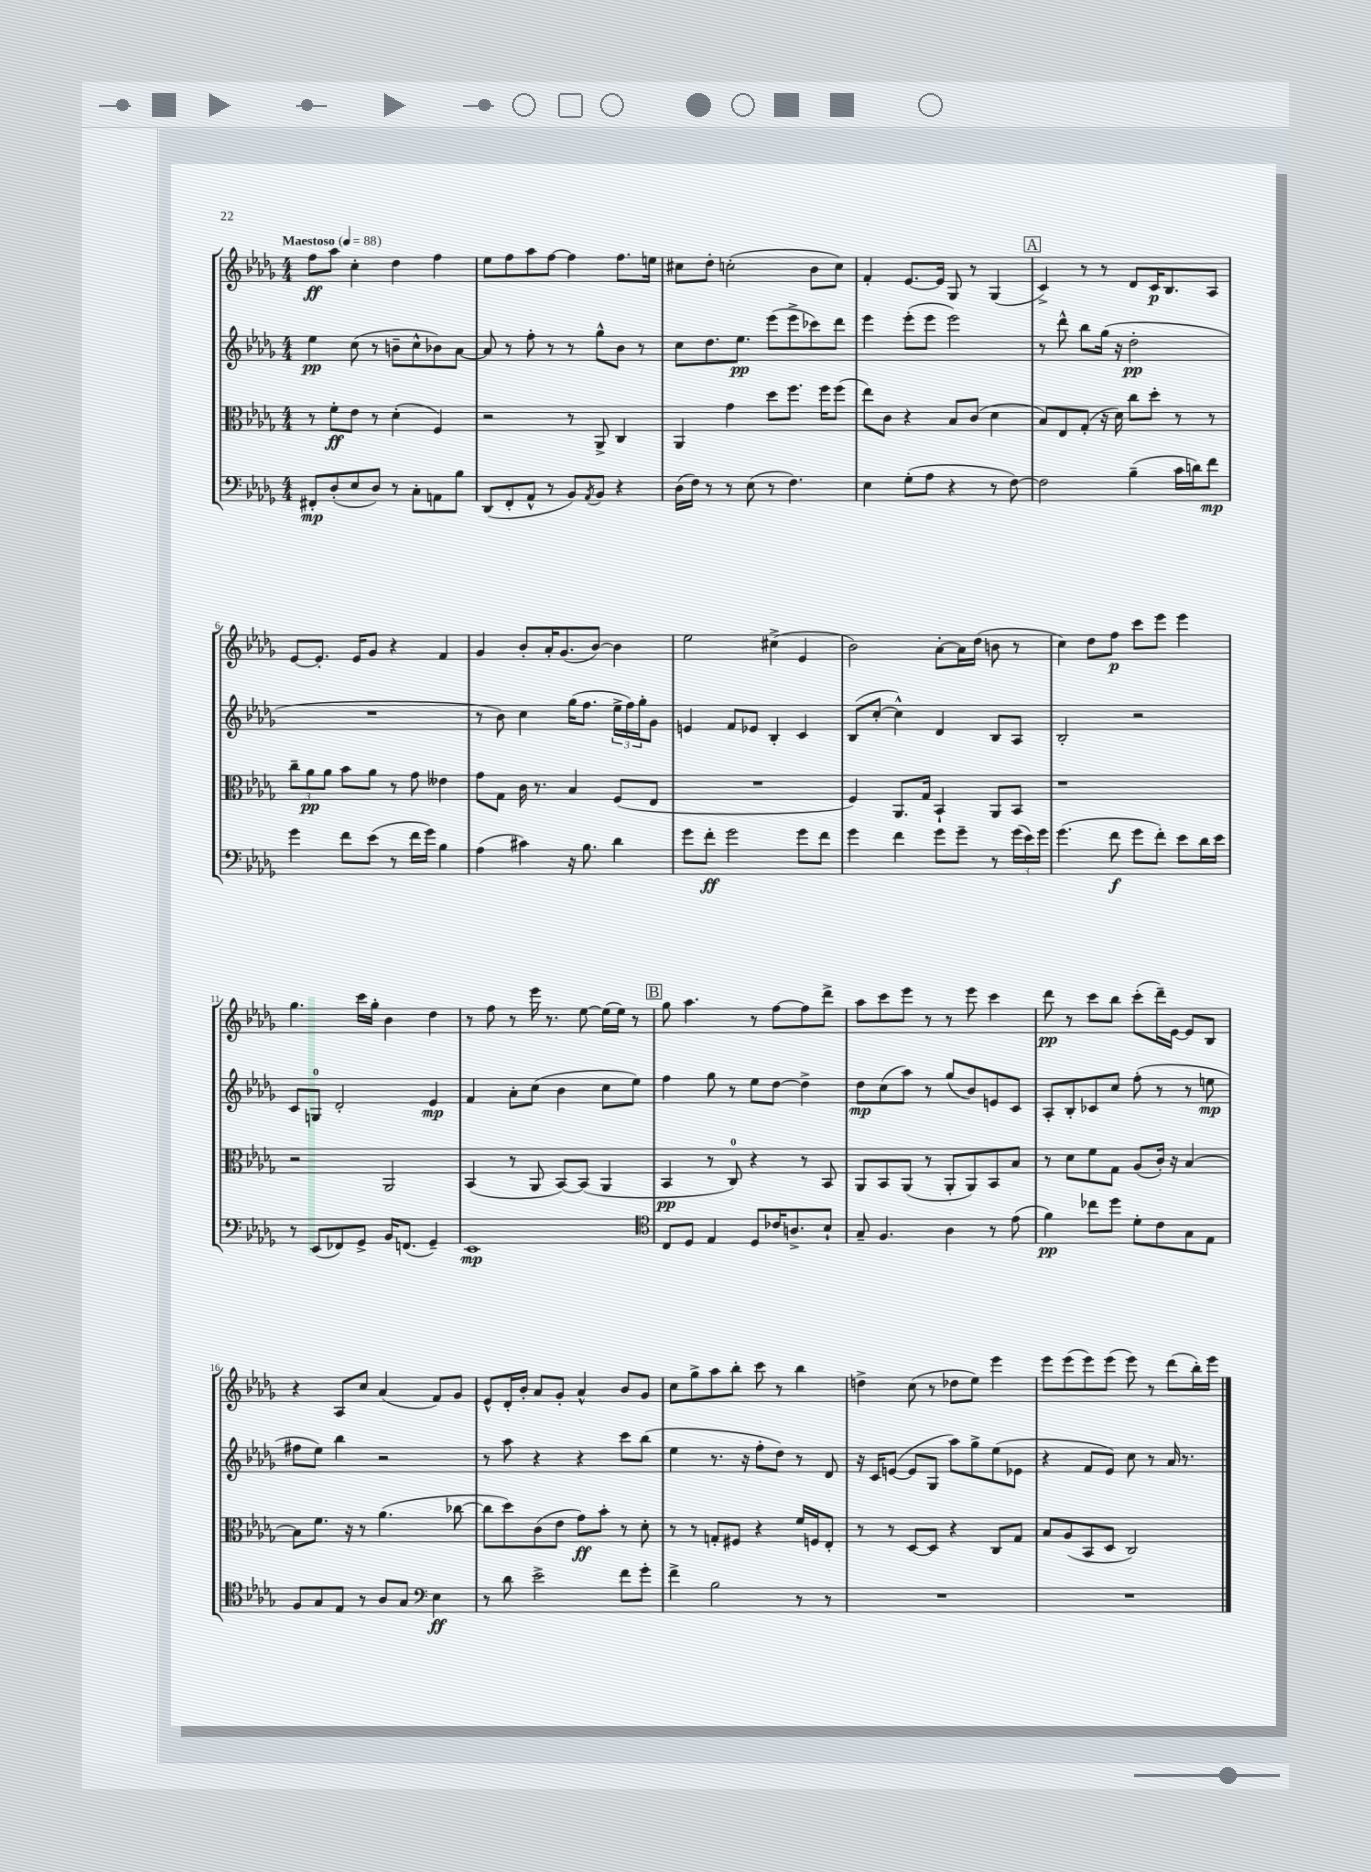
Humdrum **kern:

**kern	**kern	**kern	**kern
*staff4	*staff3	*staff2	*staff1
*clefF4	*clefC3	*clefG2	*clefG2
*k[b-e-a-d-g-]	*k[b-e-a-d-g-]	*k[b-e-a-d-g-]	*k[b-e-a-d-g-]
*M4/4	*M4/4	*M4/4	*M4/4
*MM88	*MM88	*MM88	*MM88
8FF#'	8r	4ee-	8ff
(8D-'	8f'	.	8aa-
8E-	8e-	(8cc	4cc'
8D-)	8r	8r	.
8r	(4d-'	8b~	4dd-
8C'	.	8cc^^	.
8AA	4F)	8b-)	4ff
8B-	.	[8a-	.
=	=	=	=
(8DD-	2r	8a-]	8ee-
8FF'	.	8r	8ff
8AA-^^	.	8ff'	8aa-
8r	.	8r	[8ff
8BB-)	8r	8r	4ff]
8qAA-	.	.	.
8BB-	8AA-^	8gg-^^	.
4r	4C	8b-	8.ff
.	.	8r	.
.	.	.	16ee
=	=	=	=
(16D-	4AA-	8cc	8cc#
16F)	.	.	.
8r	.	8.dd-	8dd-'
8r	4g-	.	(2cc'
.	.	8.ee-	.
(8E-	.	.	.
8r	8dd-	(8eee-	.
4.F)	8.ff	8eee-^	.
.	.	8ccc-)	8b-
.	16ff	.	.
.	(8ff	8ddd-	8cc)
=	=	=	=
4E-	8ee-)	4eee-	4f'
.	8c	.	.
(8G-'	4r	(8eee-'	[8.e-
8A-	.	8eee-	.
.	.	.	16e-]
4r	8B-	2eee-)	8G-
.	(8c	.	8r
8r	4d-	.	(4G-
[8F)	.	.	.
=	=	=	=
2F]	8B-)	8r	4c^)
.	8E-	8ddd-^^	.
.	(8G-'	8bb-	8r
.	16r	(16gg-	8r
.	16d-)	16r	.
(4B-~	8cc	2dd-'	8d-
.	8dd-'	.	16c
.	.	.	8.B-
16c	8r	.	.
16d)	.	.	.
8f	8r	.	8A-
=	=	=	=
4g-	12cc~	1r	[8e-
.	12a-	.	.
.	.	.	8.e-']
.	12a-	.	.
8f	8b-	.	.
.	.	.	16e-
(8e-	8a-	.	8g-
8r	8r	.	4r
16f	8g-	.	.
16g-)	.	.	.
4B-	4e--	.	4f
=	=	=	=
(4A-	8g-	8r	4g-
.	8G-	8b-)	.
4c#)	16c	4cc	8b-'
.	8.r	.	.
.	.	.	16a-'
.	.	.	(8.g-
16r	4B-	(16gg-	.
8.B-	.	8.ff	.
.	.	.	[8b-)
4d-	(8F	24ee-^	4b-]
.	.	24ff)	.
.	.	24gg-'	.
.	8E-	8g-	.
=	=	=	=
8g-	1r	4e	2ee-
8f'	.	.	.
2g-	.	8f	.
.	.	8e-	.
.	.	4B-'	(4cc#^
8g-	.	4c	4e-
8f	.	.	.
=	=	=	=
4g-	4F)	(8B-	2b-)
.	.	[8cc'	.
4f	8.AA-	4cc^^])	.
.	16G-	.	.
8g-	4BB-`	4d-	[8a-'
8g-~	.	.	16a-]
.	.	.	(16dd-
8r	8AA-	8B-	8b
(24g-	8BB-	8A-	8r
24e-)	.	.	.
24g-	.	.	.
=	=	=	=
(4.g-	1r	2B-'	4cc)
.	.	.	8dd-
8f	.	.	8ff
8g-	.	2r	8ccc
8f')	.	.	8eee-
8e-	.	.	4eee-
16d-	.	.	.
16e-	.	.	.
=	=	=	=
8r	2r	8c	4.gg-
(8EE-	.	8G	.
8FF-)	.	2d-'	.
8GG-^	.	.	16ccc
.	.	.	16gg-'
16BB-	2AA-	.	4b-
(8.FF	.	.	.
4GG-~)	.	4e-	4dd-
=	=	=	=
1EE-	(4BB-	4f	8r
.	.	.	8ff
.	8r	8a-'	8r
.	8AA-	(8cc	16eee-
.	.	.	8.r
.	[8BB-)	4b-	.
.	(8BB-]	.	[8ee-
.	4AA-	8cc	(16ee-]
.	.	.	16ee-)
.	.	8ee-)	8r
=	=	=	=
*clefC4	*	*	*
8C	4BB-	4ff	8gg-
8D-	.	.	4.aa-
4E-	8r	8gg-	.
.	8C)	8r	.
8D-	4r	8ee-	8r
16c-	.	[8dd-	[8ff
8.A^	.	.	.
.	8r	4dd-^]	8ff]
8B-`	8BB-	.	8ddd-^
=	=	=	=
8G-~	8AA-	8dd-	8aa-
4.F	8BB-	(8cc	8ccc
.	(8AA-	8aa-)	8eee-
.	8r	8r	8r
4A-	8AA-'	(8gg-	8r
.	8AA-)	8b-)	8eee-
8r	8BB-	8e	4ccc
(8e-	8B-	8c	.
=	=	=	=
4f)	8r	8A-'	8ddd-
.	8d-	8B-'	8r
8cc-	8f	8c-	8ccc
8dd-	8G-	8cc	8bb-
8d-'	(8A-	(8ff'	(8ccc'
8c	16c')	8r	16ddd-~)
.	16r	.	[16e-
8G-	[4B-	8r	8e-]
8E-	.	8ee	8B-
=	=	=	=
8F	8B-]	8ff#	4r
8G-	8.f	8ee-)	.
8E-	.	4bb-	8A-
.	16r	.	.
8r	8r	.	8cc
8A-	(4.a-	2r	(4a-
8G-	.	.	.
*clefF4	*	*	*
4E-	.	.	8f)
.	[8cc-	.	8g-
=	=	=	=
8r	8cc-]	8r	8e-^^
8d-	8dd-)	8aa-	16d-'
.	.	.	16b-'
2e-^	(8c	4r	8a-
.	8e-	.	8g-'
.	8g-)	4r	4a-^^
.	8b-'	.	.
8f	8r	8ccc	8b-
8g-'	8d-'	(8bb-	8g-
=	=	=	=
4f^	8r	4ee-	8cc
.	8r	.	8gg-^
2B-	8G'	8.r	8aa-
.	8F#	.	8bb-'
.	.	16r	.
.	4r	8ff'	8ccc
.	.	8dd-)	8r
8r	16f	8r	4bb-
.	16F	.	.
8r	8E-'	8d-	.
=	=	=	=
1r	8r	16r	4dd^
.	.	16c	.
.	8r	([8e	.
.	[8D-	8e]	(8cc
.	8D-]	8G-	8r
.	4r	8aa-)	8dd-
.	.	8gg-^	8ee-)
.	8C	(8ee-	4eee-
.	8G-	8e-	.
=	=	=	=
1r	8B-	4r	8eee-
.	(8A-	.	(8eee-
.	8BB-	8f	8eee-)
.	8D-	8e-)	(8eee-
.	2C)	8cc	8eee-)
.	.	8r	8r
.	.	16a-	(8ddd-
.	.	8.r	.
.	.	.	16bb-')
.	.	.	16eee-
==	==	==	==
*-	*-	*-	*-
